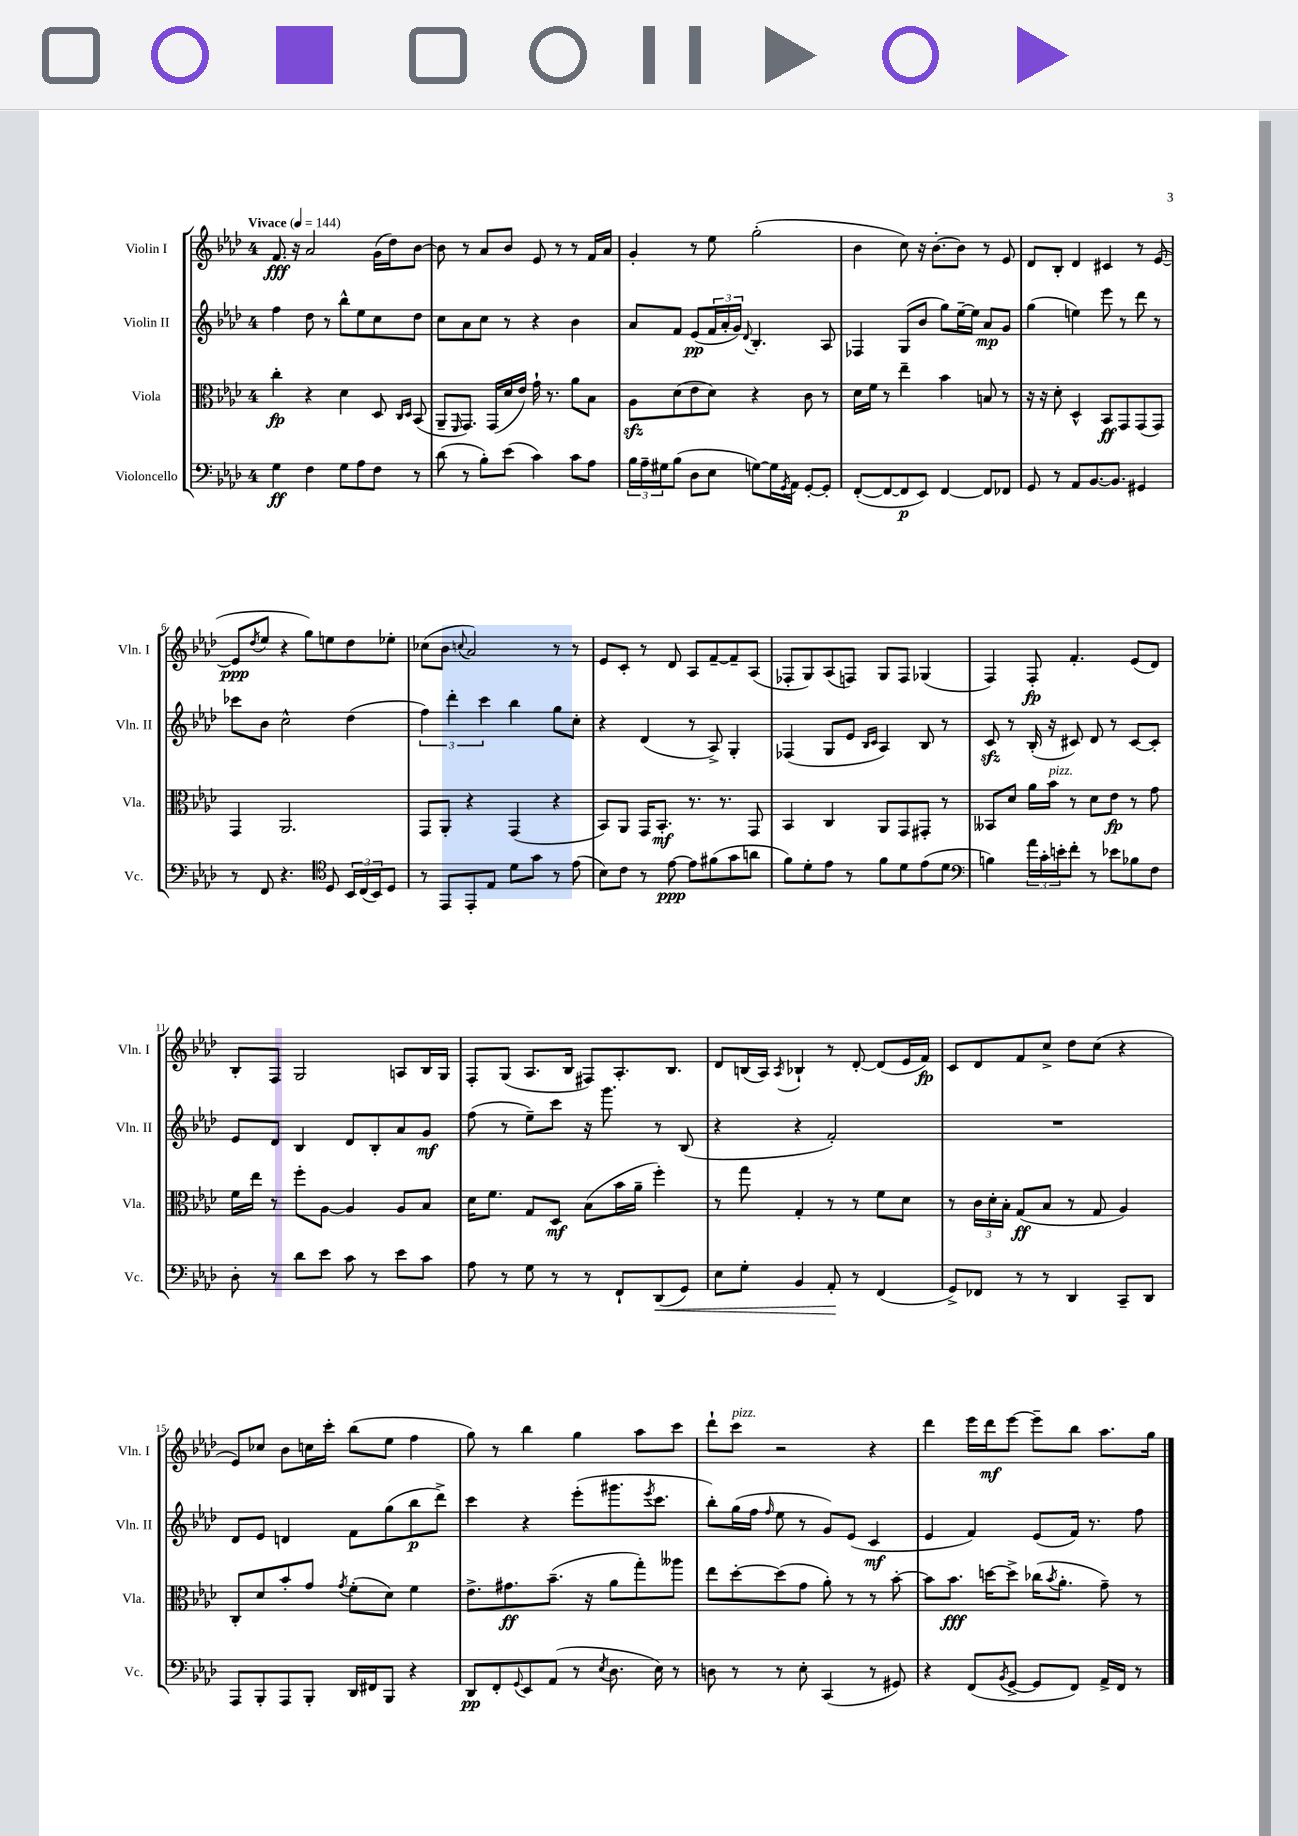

**kern	**dynam	**kern	**dynam	**kern	**dynam	**kern	**dynam
*part4	*part4	*part3	*part3	*part2	*part2	*part1	*part1
*staff4	*staff4	*staff3	*staff3	*staff2	*staff2	*staff1	*staff1
*I"Violoncello	*	*I"Viola	*	*I"Violin II	*	*I"Violin I	*
*I'Vc.	*	*I'Vla.	*	*I'Vln. II	*	*I'Vln. I	*
*clefF4	*	*clefC3	*	*clefG2	*	*clefG2	*
*k[b-e-a-d-]	*	*k[b-e-a-d-]	*	*k[b-e-a-d-]	*	*k[b-e-a-d-]	*
*M4/4	*	*M4/4	*	*M4/4	*	*M4/4	*
*MM144	*	*MM144	*	*MM144	*	*MM144	*
=1	=1	=1	=1	=1	=1	=1	=1
!	!	!	!	!	!	!LO:TX:a:B:t=Vivace	!
4G\	ff	4cc'\	fp	4ff\	.	8.f/	fff
.	.	.	.	.	.	16r	.
4F\	.	4r	.	8dd-\	.	2a-/	.
.	.	.	.	8r	.	.	.
8G\L	.	4d-\	.	8bb-^^\L	.	.	.
8A-\	.	.	.	8ee-\	.	.	.
8F\J	.	8D-/	.	8cc\	.	(16g\LL	.
.	.	.	.	.	.	16dd-\J)	.
.	.	16qqC/LL	.	.	.	.	.
.	.	16qqD-/JJ	.	.	.	.	.
8r	.	(8BB-/	.	8dd-\J	.	[8b-\J	.
=2	=2	=2	=2	=2	=2	=2	=2
(8d-\	.	8AA-~/L	.	8cc\L	.	8b-\]	.
.	.	16qqFF/	.	.	.	.	.
8r	.	8.GG/J)	.	8a-\	.	8r	.
8B-'\L)	.	.	.	8cc\J	.	8a-/L	.
.	.	(16GG/LL	.	.	.	.	.
(8e-\J	.	16d-/	.	8r	.	8b-/J	.
.	.	16e-/JJ)	.	.	.	.	.
4c\)	.	16g`\	.	4r	.	8e-/	.
.	.	8.r	.	.	.	.	.
.	.	.	.	.	.	8r	.
8c\L	.	8a-\L	.	4b-\	.	8r	.
8A-\J	.	8B-\J	.	.	.	16f/LL	.
.	.	.	.	.	.	16a-/JJ	.
=3	=3	=3	=3	=3	=3	=3	=3
24B-\LL	.	8A-zz\L	.	8a-/L	.	4g'/	.
24A-~\	.	.	.	.	.	.	.
24G#X\J	.	.	.	.	.	.	.
(8B-\J	.	(8d-\	.	8f/J	.	.	.
8D-\L	.	8e-\	.	(8e-/L	pp	8r	.
8E-\J	.	8d-\J)	.	24f/L	.	8ee-\	.
.	.	.	.	24a-'/	.	.	.
.	.	.	.	24g/JJ)	.	.	.
.	.	.	.	8qqd-/	.	.	.
[8Gn\L)	.	4r	.	4.B-'/	.	(2gg'\	.
16G\L]	.	.	.	.	.	.	.
8qGG/	.	.	.	.	.	.	.
16AA-\JJ	.	.	.	.	.	.	.
[8GG'/L	.	8c\	.	.	.	.	.
8GG'/J]	.	8r	.	8A-/	.	.	.
=4	=4	=4	=4	=4	=4	=4	=4
([8FF'/L	.	16d-\LL	.	4F-X/	.	4b-\	.
.	.	16f\JJ	.	.	.	.	.
8FF/_	.	8r	.	.	.	.	.
8FF/]	p	4ee-~\	.	(8G/L	.	8cc\)	.
8EE-/J)	.	.	.	8b-/J	.	16r	.
.	.	.	.	.	.	[8.b-'\L	.
[4FF/	.	4b-\	.	8gg\L)	.	.	.
.	.	.	.	[16ee-~\L	.	8b-\J]	.
.	.	.	.	16ee-\JJ]	.	.	.
8FF/L]	.	8Bn/	.	8a-/L	mp	8r	.
8FF-X/J	.	8r	.	8g/J	.	8e-/	.
=5	=5	=5	=5	=5	=5	=5	=5
8GG/	.	16r	.	(4gg\	.	8d-/L	.
.	.	16r	.	.	.	.	.
8r	.	8d-'\	.	.	.	8B-'/J	.
8AA-/L	.	4D-^^/	.	4een\)	.	4d-/	.
[8.BB-/	.	.	.	.	.	.	.
.	.	8BB-/L	ff	8eee-\	.	4c#X/	.
8.BB-/J]	.	.	.	.	.	.	.
.	.	8GG/	.	8r	.	.	.
4GG#X/	.	(8GG/	.	8ddd-\	.	8r	.
.	.	8GG/J)	.	8r	.	([8e-/	.
!!LO:LB:g=z
=6	=6	=6	=6	=6	=6	=6	=6
8r	.	4GG/	.	8ccc-X\L	.	8e-/L]	ppp
.	.	.	.	.	.	8qdd-/	.
8FF/	.	.	.	8b-\J	.	8ee-/J	.
4.r	.	2.AA-/	.	2cc^^\	.	4r	.
.	.	.	.	.	.	8gg\L)	.
*clefC4	*	*	*	*	*	*	*
8D-/	.	.	.	.	.	8een\	.
24BB-/LL	.	.	.	(4dd-\	.	8dd-\	.
(24C/	.	.	.	.	.	.	.
24BB-/J)	.	.	.	.	.	.	.
8D-/J	.	.	.	.	.	8ee-X'\J	.
=7	=7	=7	=7	=7	=7	=7	=7
8r	.	8GG/L	.	6ff\)	.	(8cc-X\L	.
8EE-/L	.	8AA-'/J	.	.	.	8b-\J	.
.	.	.	.	6ddd-'\	.	.	.
.	.	.	.	.	.	8qqccn/	.
8EE-'/	.	4r	.	.	.	2a-/)	.
.	.	.	.	6ccc\	.	.	.
8E-/J	.	.	.	.	.	.	.
8d-\L	.	(4GG/	.	4bb-\	.	.	.
8g\J	.	.	.	.	.	.	.
8r	.	4r	.	8gg\L	.	8r	.
(8e-\	.	.	.	8cc'\J	.	8r	.
=8	=8	=8	=8	=8	=8	=8	=8
8B-\L)	.	8BB-/L)	.	4r	.	8e-/L	.
8c\J	.	8AA-/J	.	.	.	8c'/J	.
8r	.	16GG/KL	.	(4d-/	.	8r	.
.	.	8.BB-'/J	mf	.	.	.	.
[8e-\	ppp	.	.	.	.	8d-/	.
8e-\L]	.	8.r	.	8r	.	8A-/L	.
(8f#X\	.	.	.	8A-^/)	.	[8f~/	.
.	.	8.r	.	.	.	.	.
8g\	.	.	.	4G'/	.	8f~/]	.
8an\J	.	8GG/	.	.	.	(8A-/J	.
=9	=9	=9	=9	=9	=9	=9	=9
8f\L)	.	4BB-/	.	(4F-X/	.	8F-X'/L	.
8d-'\	.	.	.	.	.	8G/)	.
8e-\J	.	4C/	.	8G/L	.	(8A-/	.
8r	.	.	.	8e-/J	.	8Fn/J)	.
.	.	.	.	16qqB-/LL	.	.	.
.	.	.	.	16qqc/JJ	.	.	.
8f\L	.	8AA-/L	.	4A-/)	.	8G/L	.
8d-\	.	8GG/	.	.	.	8F/J	.
(8e-\	.	8GG#X'/J	.	8B-/	.	(4G-X/	.
8d-\J	.	8r	.	8r	.	.	.
=10	=10	=10	=10	=10	=10	=10	=10
*clefF4	*	*	*	*	*	*	*
4Bn\)	.	8BB--X/L	.	8czz/	.	4F/)	.
.	.	8d-/J	.	8r	.	.	.
24a-\LL	.	16a-\LL	.	(16B-'/	.	8F'/	fp
24c'\	.	.	.	.	.	.	.
!	!	!LO:TX:a:i:t=pizz.	!	!	!	!	!
.	.	16b-\JJ	.	16r	.	.	.
24en'\J	.	.	.	.	.	.	.
8f'\J	.	8r	.	8c#X/)	.	4.f'/	.
8r	.	8d-\L	.	8d-/	.	.	.
8e-X\L	.	8e-\J	fp	8r	.	.	.
8B-X\	.	8r	.	[8c#/L	.	(8e-/L	.
8F\J	.	8g\	.	8c#'/J]	.	8d-/J)	.
!!LO:LB:g=z
=11	=11	=11	=11	=11	=11	=11	=11
8D-'\	.	16f\LL	.	8e-/L	.	8B-'/L	.
.	.	16ee-\JJ	.	.	.	.	.
8r	.	8r	.	8d-/J	.	8F/J	.
8d-\L	.	8ff'\L	.	4B-/	.	2G/	.
8e-\J	.	[8A-\J	.	.	.	.	.
8c\	.	4A-/]	.	8d-/L	.	.	.
8r	.	.	.	8B-'/	.	.	.
8e-\L	.	8A-/L	.	8a-/	.	8An/L	.
8c\J	.	8B-/J	.	8g/J	mf	16B-/L	.
.	.	.	.	.	.	16G/JJ	.
=12	=12	=12	=12	=12	=12	=12	=12
8A-\	.	16d-\KL	.	(8ff\	.	8F'/L	.
.	.	8.f\J	.	.	.	.	.
8r	.	.	.	8r	.	(8G/J	.
8G\	.	8G/L	.	8ee-~\L)	.	8.A-/L	.
8r	.	8D-/J	mf	8ccc\J	.	.	.
.	.	.	.	.	.	16B-/Jk	.
8r	.	(8B-\L	.	16r	.	8F#X/L)	.
.	.	.	.	8.ggg\	.	.	.
8FF`/L	.	16b-\L	.	.	.	8.A-'/	.
.	.	16a-~\JJ	.	.	.	.	.
!	!LO:HP:b	!	!	!	!	!	!
(8DD-/	<	4ff'\)	.	8r	.	.	.
.	.	.	.	.	.	8.B-/J	.
8GG/J)	.	.	.	(8B-/	.	.	.
=13	=13	=13	=13	=13	=13	=13	=13
8E-\L	.	8r	.	4r	.	8d-/L	.
8G'\J	.	8gg\	.	.	.	(16Bn/L	.
.	.	.	.	.	.	16A-/JJ)	.
.	.	.	.	.	.	8qA-/	.
4BB-/	.	4G'/	.	4r	.	4B-X`/	.
8AA-'/	.	8r	.	2f'/)	.	8r	.
8r	[	8r	.	.	.	[8d-'/	.
(4FF/	.	8f\L	.	.	.	(8d-/L]	.
.	.	8d-\J	.	.	.	16e-/L	.
.	.	.	.	.	.	16f/JJ)	fp
=14	=14	=14	=14	=14	=14	=14	=14
8GG^/L)	.	8r	.	1r	.	8c/L	.
8FF-X/J	.	24c\LL	.	.	.	8d-/	.
.	.	24d-'\	.	.	.	.	.
.	.	24B-'\JJ	.	.	.	.	.
8r	.	(8G/L	ff	.	.	8f/	.
8r	.	8B-/J	.	.	.	8cc^/J	.
4DD-/	.	8r	.	.	.	8dd-\L	.
.	.	8G/	.	.	.	(8cc\J	.
8CC~/L	.	4A-/)	.	.	.	4r	.
8DD-/J	.	.	.	.	.	.	.
!!LO:LB:g=z
=15	=15	=15	=15	=15	=15	=15	=15
8AAA-/L	.	8C'/L	.	8d-/L	.	8e-/L)	.
8BBB-'/	.	8d-/	.	8e-/J	.	8cc-X/J	.
8AAA-/	.	8b-'/	.	4dn/	.	8b-\L	.
8BBB-'/J	.	8g/J	.	.	.	16ccn\L	.
.	.	.	.	.	.	16ccc'\JJ	.
.	.	8qg/	.	.	.	.	.
16DD-/LL	.	(8f'\L	.	8f\L	.	(8bb-\L	.
16FF#X/J	.	.	.	.	.	.	.
8BBB-/J	.	8d-\J)	.	(8gg\	.	8ee-\J	.
4r	.	4f\	.	8bb-\	p	4ff\	.
.	.	.	.	8ddd-^\J)	.	.	.
=16	=16	=16	=16	=16	=16	=16	=16
8DD-/L	pp	8.e-^\L	.	4ccc\	.	8gg\)	.
8FF'/	.	.	.	.	.	8r	.
.	.	8.g#X\	ff	.	.	.	.
8qqGG/	.	.	.	.	.	.	.
8EE-/	.	.	.	4r	.	4bb-\	.
(8AA-/J	.	(8.b-~\J	.	.	.	.	.
8r	.	.	.	(8eee-'\L	.	4gg\	.
.	.	16r	.	.	.	.	.
8qE-/	.	.	.	.	.	.	.
8.D-\	.	8a-\L	.	8.ggg#X\	.	.	.
.	.	8gg'\)	.	.	.	8aa-\L	.
.	.	.	.	8qeee-/	.	.	.
16E-\)	.	.	.	8.ccc\J	.	.	.
8r	.	8aa--X\J	.	.	.	8ccc\J	.
=17	=17	=17	=17	=17	=17	=17	=17
8Dn\	.	8ee-\L	.	8bb-'\L)	.	8ddd-`\L	.
!	!	!	!	!	!	!LO:TX:a:i:t=pizz.	!
8r	.	[8dd-'\	.	(16gg\L	.	8ccc\J	.
.	.	.	.	16ff\JJ	.	.	.
.	.	.	.	16qqff/	.	.	.
8r	.	(8dd-\]	.	8ee-\	.	2r	.
8E-'\	.	8g\J	.	8r	.	.	.
(4CC/	.	8a-'\)	.	8g/L)	.	.	.
.	.	8r	.	(8e-/J	.	.	.
8r	.	8r	.	4c/	mf	4r	.
8GG#X/)	.	[8b-'\	.	.	.	.	.
=18	=18	=18	=18	=18	=18	=18	=18
4r	.	8b-\L]	.	4e-/	.	4ddd-\	.
.	.	8.b-\J	fff	.	.	.	.
(8FF/L	.	.	.	4f/)	.	16eee-\LL	.
.	.	[16ddn\KL	.	.	.	16ddd-\J	mf
8qBB-/	.	.	.	.	.	.	.
[8GG^/J	.	8dd^\J]	.	.	.	[8eee-\J	.
8GG/L]	.	(16cc-X\KL	.	(8e-/L	.	8eee-~\L]	.
.	.	8qb-/	.	.	.	.	.
.	.	8.a-'\J	.	.	.	.	.
8FF/J)	.	.	.	16f/Jk)	.	8bb-\J	.
.	.	.	.	8.r	.	.	.
16AA-^/LL	.	8g~\)	.	.	.	8.aa-\L	.
16FF/JJ	.	.	.	.	.	.	.
8r	.	8r	.	8ff\	.	.	.
.	.	.	.	.	.	16gg\Jk	.
==	==	==	==	==	==	==	==
*-	*-	*-	*-	*-	*-	*-	*-
